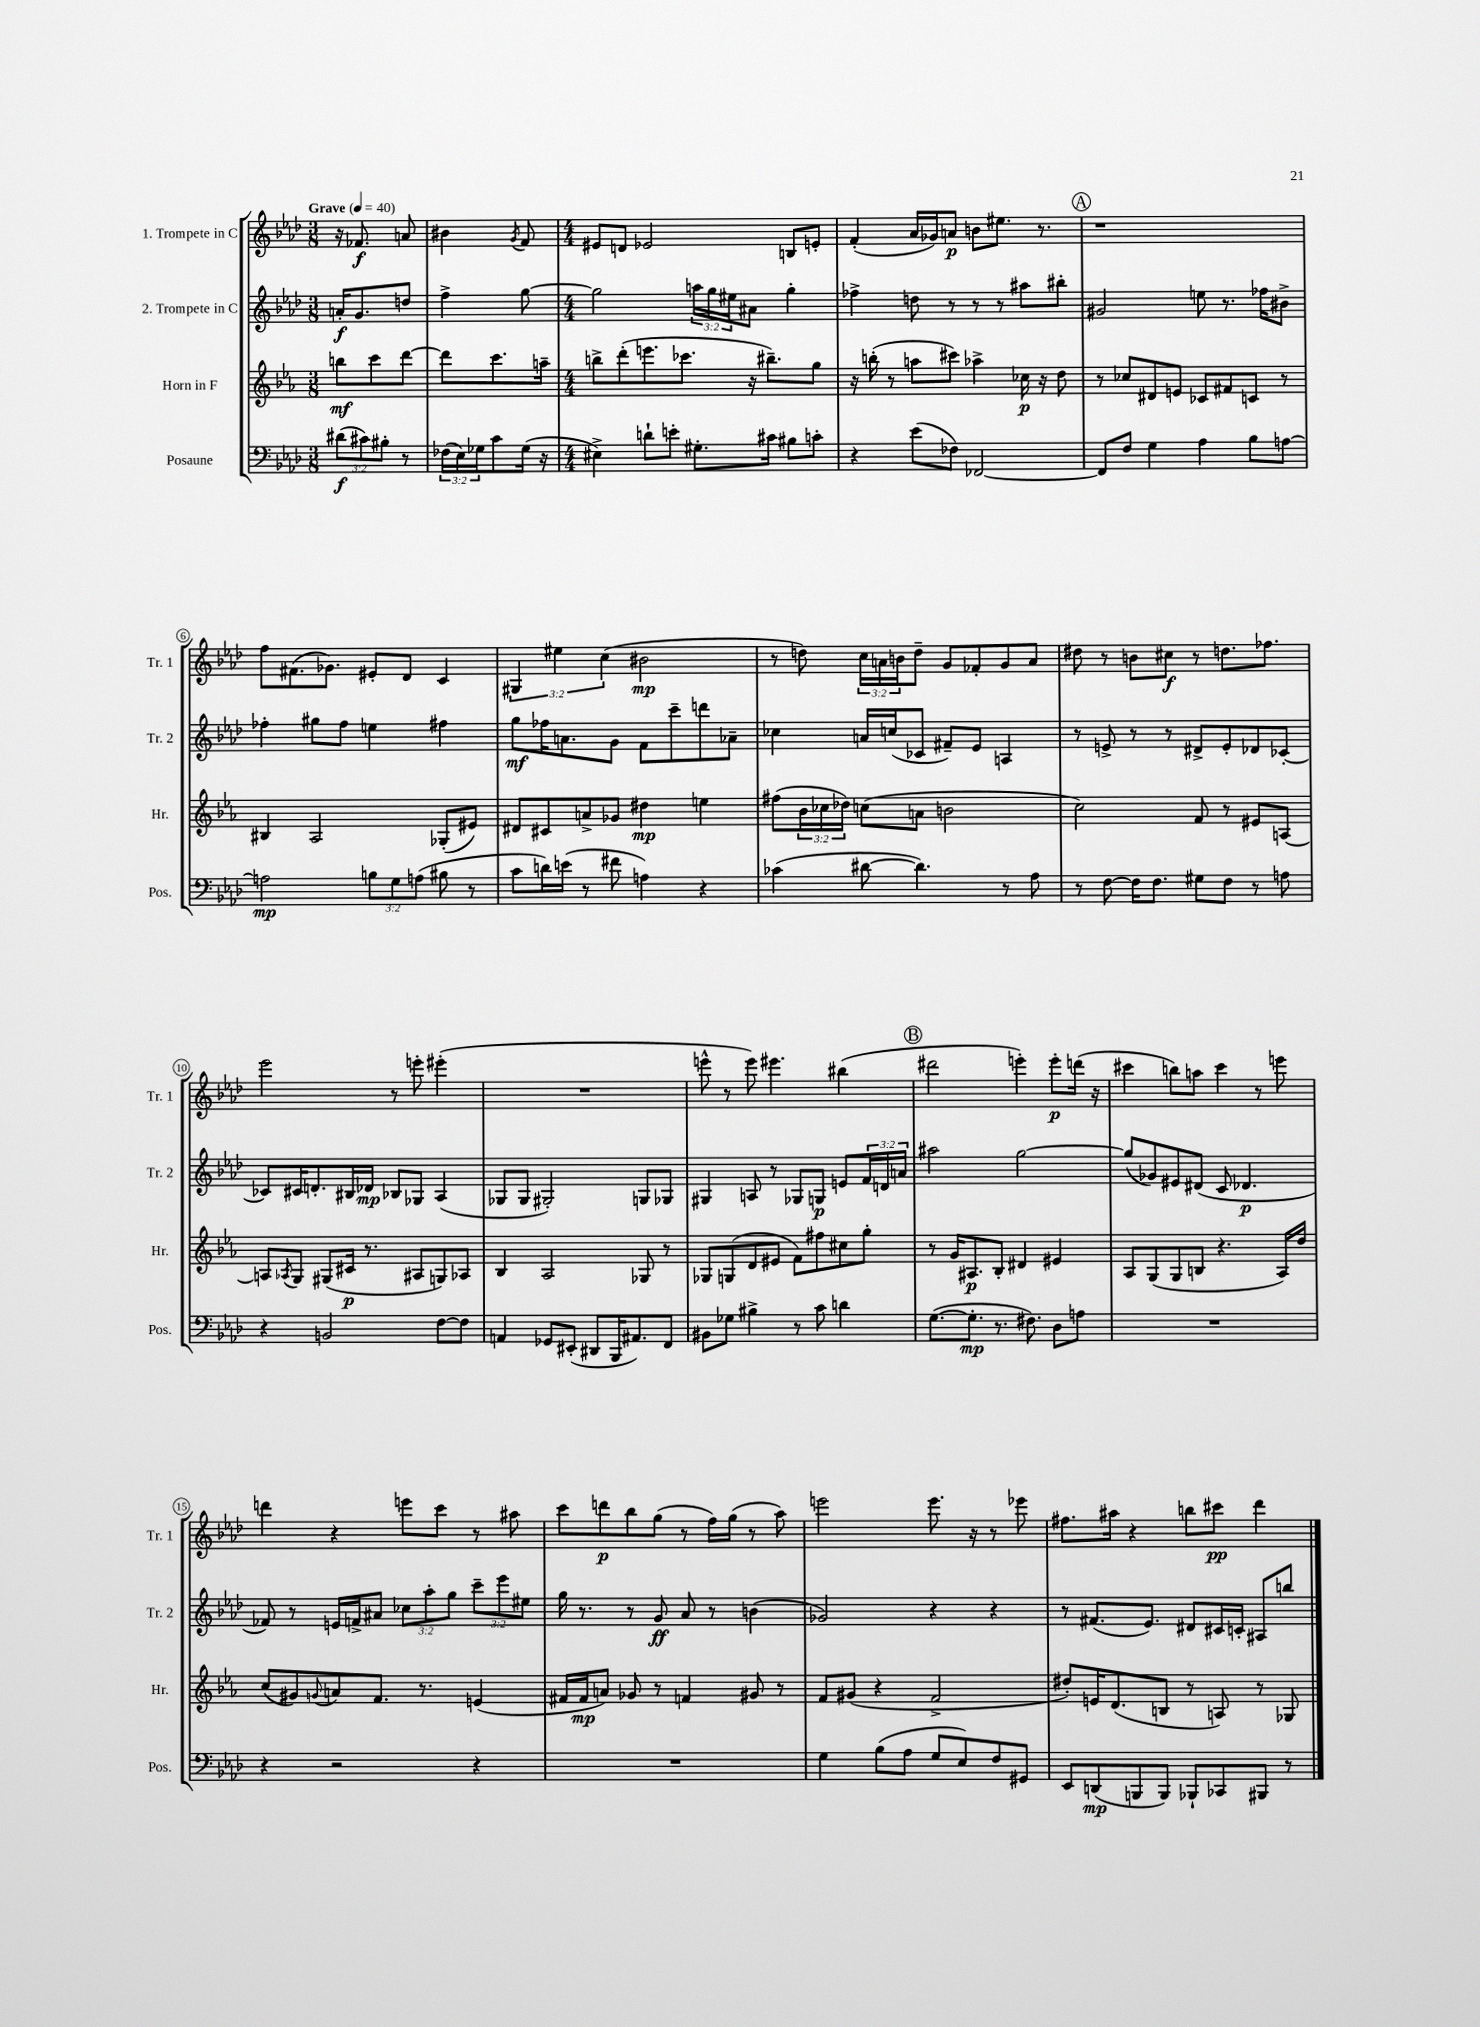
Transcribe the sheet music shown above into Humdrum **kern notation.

**kern	**kern	**kern	**kern
*staff4	*staff3	*staff2	*staff1
*clefF4	*clefG2	*clefG2	*clefG2
*k[b-e-a-d-]	*k[b-e-a-]	*k[b-e-a-d-]	*k[b-e-a-d-]
*M3/8	*M3/8	*M3/8	*M3/8
*MM40	*MM40	*MM40	*MM40
(12d#	8bb	16a'	16r
.	.	8.g	8.f-
12c#)	.	.	.
.	8ccc	.	.
12B#'	.	.	.
8r	[8ddd	8dd	8a
=	=	=	=
(24F-	8ddd]	4ff^	4b#
24E-)	.	.	.
24G-	.	.	.
8c	8.ccc	.	.
.	.	.	8qg
(16G-	.	[8gg	8f
16r	16aa~	.	.
=	=	=	=
*M4/4	*M4/4	*M4/4	*M4/4
4E#^)	8bb^	2gg]	8e#
.	(8ddd'	.	8d
8d`	8.eee	.	2e-
8e'	.	.	.
.	8.ccc-	.	.
8.G#'	.	24aa	.
.	.	24gg	.
.	.	24ee#	.
.	16r	8a#	.
16c#	8.bb#~)	.	.
8B#	.	4gg'	8B
8c'	8gg	.	8e'
=	=	=	=
4r	16r	4ff-^	(4f'
.	(16bb'	.	.
.	8r	.	.
(8e-	8aa	8dd	16a-
.	.	.	16g-)
8F-)	8ccc#)	8r	8a
[2FF-	4aa-^	8r	8b
.	.	8r	8.ee#
.	16cc-	8aa#	.
.	16r	.	8.r
.	8dd	8bb#'	.
=	=	=	=
8FF-]	8r	2g#	1r
8F	8cc-	.	.
4G	8d#	.	.
.	8e	.	.
4A-	8c-	8ee	.
.	8f#	8.r	.
8B-	8c	.	.
.	.	16ff-	.
[8A	8r	8b#^	.
=	=	=	=
2A]	4B#	4ff-'	8ff
.	.	.	(8.f#
.	2A-	8gg#	.
.	.	.	8.g-)
.	.	8ff-	.
12B	.	4ee	8e#'
12G	.	.	.
.	.	.	8d-
(12A	.	.	.
8B#	(8G-'	4ff#	4c
8r	8e#)	.	.
=	=	=	=
8c	8d#	8gg	6G#
16d)	8c#	16ff-	.
.	.	.	6ee#
(16e	.	8.a	.
8r	8a^	.	.
.	.	.	(6cc
8f#	8g-	8g	.
4A)	4dd#	8f	2b#
.	.	8ccc~	.
4r	4ee	8ddd	.
.	.	8a-~	.
=	=	=	=
(4c-	(8ff#	4cc-	8r
.	24b-	.	8dd)
.	24cc-	.	.
.	24dd-)	.	.
[8d#	(8cc	16a	24cc
.	.	.	24a
.	.	(16cc	.
.	.	.	24b
4.d#])	8a	8c-	8dd~
.	2b	8f#~)	8g
.	.	8e-	8f-'
8r	.	4A	8g
8A-	.	.	8a
=	=	=	=
8r	2cc)	8r	8dd#
[8F	.	8e^	8r
16F]	.	8r	8b
8.F	.	.	.
.	.	8r	8cc#
8G#	8f	8d#^	8r
8F	8r	8e'	8.dd
8r	8e#	8d-	.
.	.	.	8.ff-
8A	[8A	[8c-'	.
=	=	=	=
4r	8A]	8c-]	2eee-
.	8qA-	.	.
.	8G	16c#	.
.	.	8.d'	.
2BB	(8G#	.	.
.	16c#	16B#	.
.	8.r	16d-	.
.	.	8B-	8r
.	8A#	8G-	8eee'
[8F	8G)	(4A-	(4eee#'
8F]	8A-	.	.
=	=	=	=
4AA	4B-	8G-	1r
.	.	8G-	.
8GG-	2A-	2G#')	.
(8EE#'	.	.	.
8DD#	.	.	.
16BBB-	.	.	.
8.AA#)	.	.	.
.	8G-	8G	.
8FF	8r	8G-	.
=	=	=	=
8BB#	8G-	4G#	8eee^^
8G-	(8G	.	8r
4B#^	8d	8A	8eee)
.	8e#	8r	4.eee#
8r	8f)	8G-	.
8c	8ff#	8G	.
4d	8cc#	8e	(4bb#
.	8gg'	24f	.
.	.	24d	.
.	.	24a	.
=	=	=	=
([8.G	8r	2aa#	2ddd#
.	16g	.	.
8.G']	8.A#	.	.
8.r	8B-'	.	.
.	4d#	[2gg	4eee')
8.F#)	.	.	.
8D-	4e#	.	8eee'
8A	.	.	(16ddd
.	.	.	16r
=	=	=	=
1r	8A-	(8gg]	4ccc#
.	(8G	8g-)	.
.	8G	8e#	8bb)
.	8B	(8d#	8aa
.	4.r	8c	4ccc#
.	.	4.d-	.
.	.	.	8r
.	16A-)	.	8eee
.	16dd	.	.
=	=	=	=
4r	(8cc	8f-)	4ddd
.	8g#)	8r	.
.	8qqg	.	.
2r	8a	16e	4r
.	.	16f^	.
.	8.f	8a#	.
.	.	12cc-	8eee
.	8.r	.	.
.	.	12aa-'	.
.	.	.	8ccc
.	.	12gg	.
4r	(4e	12ccc~	8r
.	.	12eee-	.
.	.	.	8aa#
.	.	12ee#	.
=	=	=	=
1r	16f#	16gg	8ccc
.	16f#	8.r	.
.	8a)	.	8ddd
.	8g-	8r	8bb-
.	8r	8g	(8gg
.	4f	8a-	8r
.	.	8r	16ff)
.	.	.	(16gg
.	8g#	(4b	8r
.	8r	.	8aa-)
=	=	=	=
4G	8f	2g-)	2eee
.	(8g#	.	.
(8B-	4r	.	.
8A-	.	.	.
8G	2f^	4r	8.eee
8E-)	.	.	.
.	.	.	16r
8F	.	4r	8r
8GG#	.	.	8eee-
=	=	=	=
8EE-	8dd#')	8r	8.ff#
(8DD	16e	(8.f#	.
.	(8.d	.	16aa#
8BBB	.	.	4r
.	.	8.e-)	.
8BBB)	8B	.	.
8BBB-`	8r	8d#	8bb
8CC-	8A)	16c#	8ccc#
.	.	16c'	.
8BBB#	8r	8A#	4ddd-
8r	8G-	8bb	.
==	==	==	==
*-	*-	*-	*-
